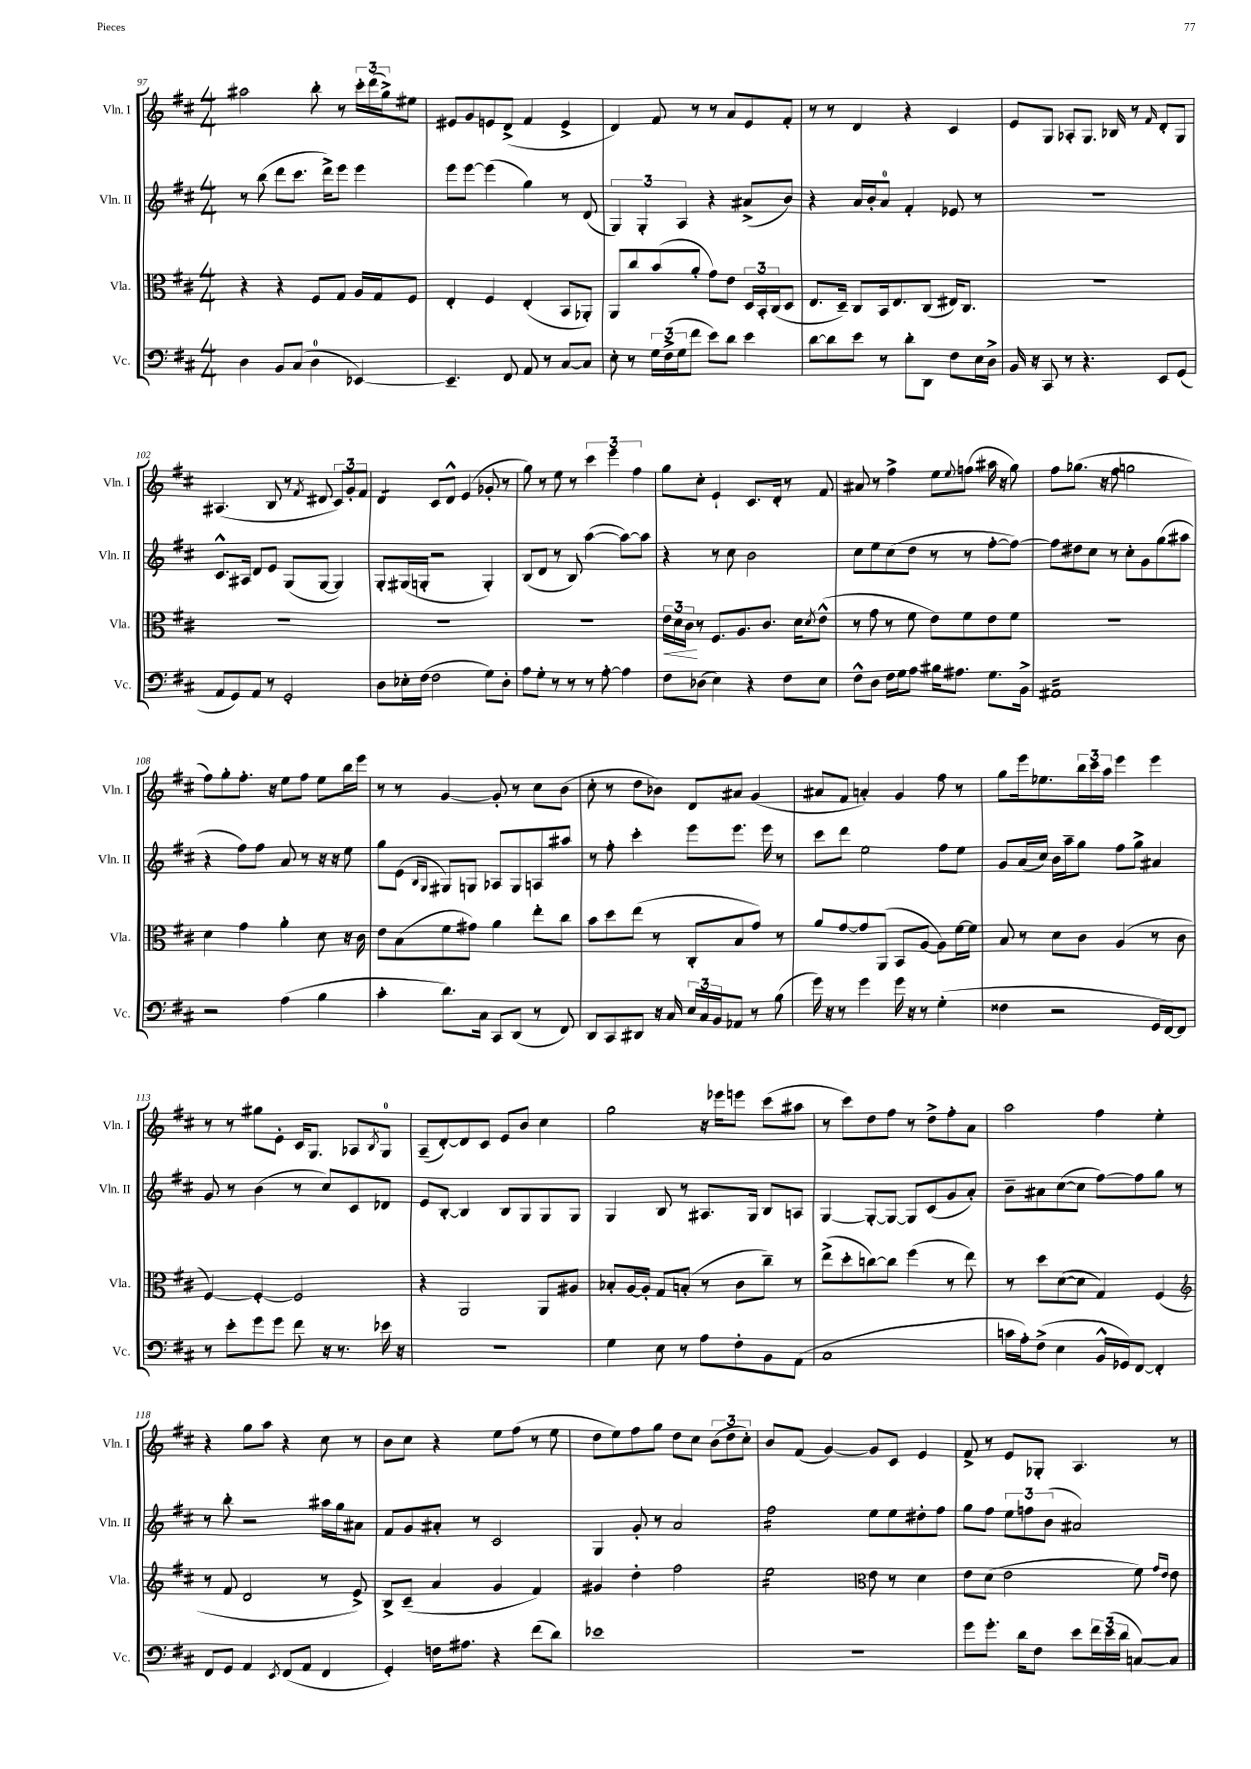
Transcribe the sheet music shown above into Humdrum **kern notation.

**kern	**kern	**kern	**kern
*staff4	*staff3	*staff2	*staff1
*clefF4	*clefC3	*clefG2	*clefG2
*k[f#c#]	*k[f#c#]	*k[f#c#]	*k[f#c#]
*M4/4	*M4/4	*M4/4	*M4/4
4D\	4r	8r	2aa#\
.	.	(8bb\	.
8BB/L	4r	8ddd\L	.
(8C#/J	.	8.ccc#\J	.
4D\	8F#/L	.	8bb'\
.	.	16ddd^\LK)	.
.	8G/J	8eee\J	8r
[4EE-/)	16A/LL	4eee\	24ccc#'\LL
.	.	.	(24ddd\
.	16G/J	.	.
.	.	.	24gg^\J)
.	8F#/J	.	8ee#\J
=	=	=	=
4.EE-~/]	4E'/	8eee\L	8e#/L
.	.	[8eee\J	8g/
.	4F#/	(4eee\]	8e/
8FF#/	.	.	(8d^/J
8AA/	(4E'/	4gg\)	4f#/
8r	.	.	.
[8C#/L	8BB/L	8r	4e^/
8C#/]J	8AA-'/J)	(8d/	.
=	=	=	=
8E'\	8AA/L	6G/)	4d/)
8r	8cc#/	.	.
.	.	6G'/	.
24G\LL	(8b/	.	8f#/
(24F#^\	.	.	.
24G\J	.	6A/	.
8f#\J	8a'/J	.	8r
8e\L)	8g\L)	4r	8r
8d\J	8e\J	.	8a/L
4e\	24D/LL	(8a#^/L	8e/
.	24BB'/	.	.
.	(24C#/J	.	.
.	8D/J	8b/J)	8f#'/J
=	=	=	=
[8d\L	8.E/L	4r	8r
8d\]	.	.	8r
.	16D~/Jk)	.	.
8e\J	8C#/L	16a/LL	4d/
.	.	16b'/J	.
8r	16BB/k	8a/J	.
.	8.E/	.	.
8d'\L	.	4f#'/	4r
8DD\J	(8C#/J	.	.
8F#\L	16E#/LK)	8e-/	4c#/
.	8.C#/J	.	.
16E\L	.	8r	.
16D^\JJ	.	.	.
=	=	=	=
16BB/	1r	1r	8e/L
16r	.	.	.
8CC#/	.	.	8G/J
8r	.	.	8A-'/L
4.r	.	.	8.G/J
.	.	.	16B-/
.	.	.	8r
.	.	.	16qqf#/
8EE/L	.	.	8d'/L
(8GG/J	.	.	8G/J
=	=	=	=
8AA/L	1r	8.c#^^/L	(4.A#/
8GG/)	.	.	.
.	.	16A#/Jk	.
8AA/J	.	8d/L	.
8r	.	8e/J	8B/
2GG'/	.	(8G/L	8r
.	.	.	8qf#/
.	.	[8G/J	8d#/
.	.	4G/])	12c#/L)
.	.	.	12g'/
.	.	.	12f#/J
=	=	=	=
8D\L	1r	8G'/L	4d/
16E-'\L	.	(16G#/L	.
(16F#\JJ	.	16G'/JJ	.
2F#\	.	2r	8c#/L
.	.	.	8d^^/J
.	.	.	(4e/
8G\L)	.	4G'/)	8g-'/
8D'\J	.	.	8r
=	=	=	=
8A\L	1r	(8B/L	8gg\)
8G'\J	.	8d/J	8r
8r	.	8r	8ee\
8r	.	8B/)	8r
8r	.	([4aa\	6ccc#\
[8A'\	.	.	.
.	.	.	6eee\
4A\]	.	8aa\_L)	.
.	.	.	6ff#\
.	.	8aa\]J	.
=	=	=	=
8F#\L	24e\LL	4r	8gg\L
.	24d\	.	.
.	24c#\JJ	.	.
(8D-\J	8r	.	8cc#'\J
4E\)	8.F#/L	8r	4e`/
.	.	8cc#\	.
.	8.A/	.	.
4r	.	2b\	8.c#/L
.	8.c#/J	.	.
.	.	.	16d'/Jk
8F#\L	.	.	8r
.	16d\LK	.	.
.	8qd/	.	.
8E\J	(8e^^\J	.	8f#/
=	=	=	=
8F#^^\L	8r	8cc#\L	8a#/
8D\J	8g\	8ee\	8r
16F#\LL	8r	(8cc#\	4ff#^\
16G\J	.	.	.
8A\J	8f#\	8dd\J	.
16B#\LK	8e\L)	8r	8ee\L
8.A#\J	.	.	.
.	.	.	8qqee/
.	8f#\	8r	(8ff\J
8.G\L	8e\	[8ff#'\L	16aa#\
.	.	.	16r
.	8f#\J	8ff#\_J)	8gg\)
16BB^\Jk	.	.	.
=	=	=	=
1AA#	1r	8ff#\]L	8ff#\L
.	.	8dd#\	(8.gg-\J
.	.	8cc#\J	.
.	.	.	16r
.	.	8r	8ff#\
.	.	8cc#'\L	2gg\
.	.	8g\	.
.	.	(8gg\	.
.	.	8aa#\J	.
=	=	=	=
2r	4d\	4r	8ff#\L)
.	.	.	8gg'\
.	4g\	8ff#\L)	8.ff#'\J
.	.	8ff#\J	.
.	.	.	16r
(4A\	4a'\	8a/	8ee\L
.	.	8r	8ff#\J
4B\	8d\	16r	8ee\L
.	.	16r	.
.	16r	8ee\	16bb\L
.	16c#\	.	16eee\JJ
=	=	=	=
4c#'\	8e\L	8gg\L	8r
.	(8B\	(8e\J	8r
.	.	16qqB/LL	.
.	.	16qqG/JJ	.
8.d\L)	8f#\	8G#/L)	[4g/
.	8g#\J)	8G/J	.
16C#\Jk	.	.	.
8CC#/L	4a\	8A-/L	8g'/]
(8DD/J	.	8G/	8r
8r	8ee'\L	8A/	8cc#\L
8FF#/)	8cc#\J	8aa#/J	(8b\J
=	=	=	=
8DD/L	8b\L	8r	8cc#'\
8CC#/	8dd\	8ff#'\	8r
8DD#/J	(8ee\J	4ccc#'\	8dd\L
16r	8r	.	8b-\J)
16C#/	.	.	.
24E/LL	8C#'/L	8eee\L	8d/L
24C#/	.	.	.
24BB/J	.	.	.
8AA-/J	8B/	8.eee\J	8a#/J
8r	8g/J)	.	(4g/
.	.	16eee\	.
(8B\	8r	8r	.
=	=	=	=
16g\)	8a/L	8ccc#\L	8a#/L
16r	.	.	.
8r	[8g/	8ddd\J	8f#/J
4g\	8g/]	2ee\	4a'/)
.	(8AA/J	.	.
16g\	8BB/L	.	4g/
16r	.	.	.
8r	[8A/J	.	.
(4G'\	8A\]L)	8ff#\L	8ff#\
.	[16f#\L	8ee\J	8r
.	16f#\]JJ	.	.
=	=	=	=
4F##\	8B/	8g/L	8gg\L
.	8r	(16a/L	16eee\k
.	.	16cc#/JJ)	8.ee-\
2r	8d\L	16b\LL	.
.	.	16aa~\J	.
.	8c#\J	8gg\J	24bb\L
.	.	.	24ccc#\
.	.	.	24aa\JJ
.	(4A/	8ff#\L	4eee\
.	.	8gg^\J	.
16GG/LL	8r	4a#/	4eee\
[16FF#/J)	.	.	.
8FF#/]J	8c#\	.	.
=	=	=	=
8r	[4F#/)	8g/	8r
8e'\L	.	8r	8r
8g\	4F#'/_	(4b\	8gg#\L
8g\J	.	.	8e'\J
8f#\	2F#/]	8r	16c#/LK
.	.	.	8.G/J
16r	.	8cc#/L)	.
8.r	.	.	.
.	.	8c#/	8A-/L
.	.	.	8qB/
16e-\	.	8d-/J	8G/J
16r	.	.	.
=	=	=	=
1r	4r	8e/L	(8A~/L
.	.	[8B'/J	[8d'/)
.	2AA/	4B/]	8d/]
.	.	.	8c#/J
.	.	8B/L	8e/L
.	.	8G/	8b/J
.	8AA/L	8G/	4cc#\
.	8A#/J	8G/J	.
=	=	=	=
4G\	8B-'/L	4G/	2gg\
.	[16A/L	.	.
.	16A'/]JJ	.	.
8E\	8G/L	8B/	.
8r	(8B'/J	8r	.
8A\L	8r	8.A#/L	16r
.	.	.	16eee-\LK
8F#'\	8c#\L	.	8eee\J
.	.	16G/Jk	.
8BB\	8cc#~\J)	8B/L	(8ccc#\L
(8AA\J	8r	8A/J	8aa#\J
=	=	=	=
1C#	(8ee^\L	[4G/	8r
.	8dd'\	.	8ccc#\L)
.	[8cc\)	8G'/_L	8dd\
.	8cc\]J	8G/_J	8ff#\J
.	(4ff#\	8G/]L	8r
.	.	(8c#/	8dd^\L
.	8r	8g/	8ff#'\
.	8ee\)	8a'/J)	8a\J
=	=	=	=
16c\LL	8r	8b~\L	2aa\
16A'\J)	.	.	.
(8F#^\J	8dd\L	8a#\	.
4E\	([8d\	([8cc#\	.
.	8d\]J	8cc#\]J	.
16BB^^/LL	4G/)	[8ff#\L)	4ff#\
16GG-/J)	.	.	.
[8FF#/J	.	8ff#\]	.
4FF#'/]	(4F#/	8gg\J	4ee'\
.	.	8r	.
=	=	=	=
*	*clefG2	*	*
8FF#/L	8r	8r	4r
8GG/J	8f#/	8bb'\	.
4AA/	2d/	2r	8gg\L
.	.	.	8aa\J
8qEE/	.	.	.
(8FF#/L	.	.	4r
8AA/J	.	.	.
4FF#/	8r	16aa#\LL	8cc#\
.	.	16gg\J	.
.	8e^/)	8a#\J	8r
=	=	=	=
4GG'/)	8B^/L	8f#/L	8b\L
.	(8c#~/J	8g/	8cc#\J
16F\LK	4a/	8a#'/J	4r
8.A#\J	.	.	.
.	.	8r	.
4r	4g/	2c#/	8ee\L
.	.	.	(8ff#\J
(8f#\L	4f#/)	.	8r
8d\J)	.	.	8ee\
=	=	=	=
1e-	4g#/	4G/	8dd\L
.	.	.	8ee\)
.	4dd'\	8g'/	8ff#\
.	.	8r	8gg\J
.	2ff#\	2a/	8dd\L
.	.	.	8cc#\J
.	.	.	(12b\L
.	.	.	12dd\
.	.	.	12cc#'\J)
=	=	=	=
1r	2ee\	2ff#\	8b/L
.	.	.	(8f#/J
.	.	.	[4g/)
*	*clefC3	*	*
.	8e\	8ee\L	8g/]L
.	8r	8ee\	8c#/J
.	4d\	8dd#'\	4e/
.	.	8ff#\J	.
=	=	=	=
8g\L	8e\L	8gg\L	8f#^/
8.g'\J	(8d\J	8ff#\J	8r
.	2e\	12ee\L	8e/L
16d\LK	.	.	.
.	.	12ff\	.
8F#\J	.	.	8G-'/J
.	.	(12b\J	.
8e\L	.	2a#/)	4.A/
24f#\L	.	.	.
(24e\	.	.	.
24d\JJ	.	.	.
[8C/L)	8f#\)	.	.
.	16qqg/LL	.	.
.	16qqe/JJ	.	.
8C/]J	8e\	.	8r
==	==	==	==
*-	*-	*-	*-
